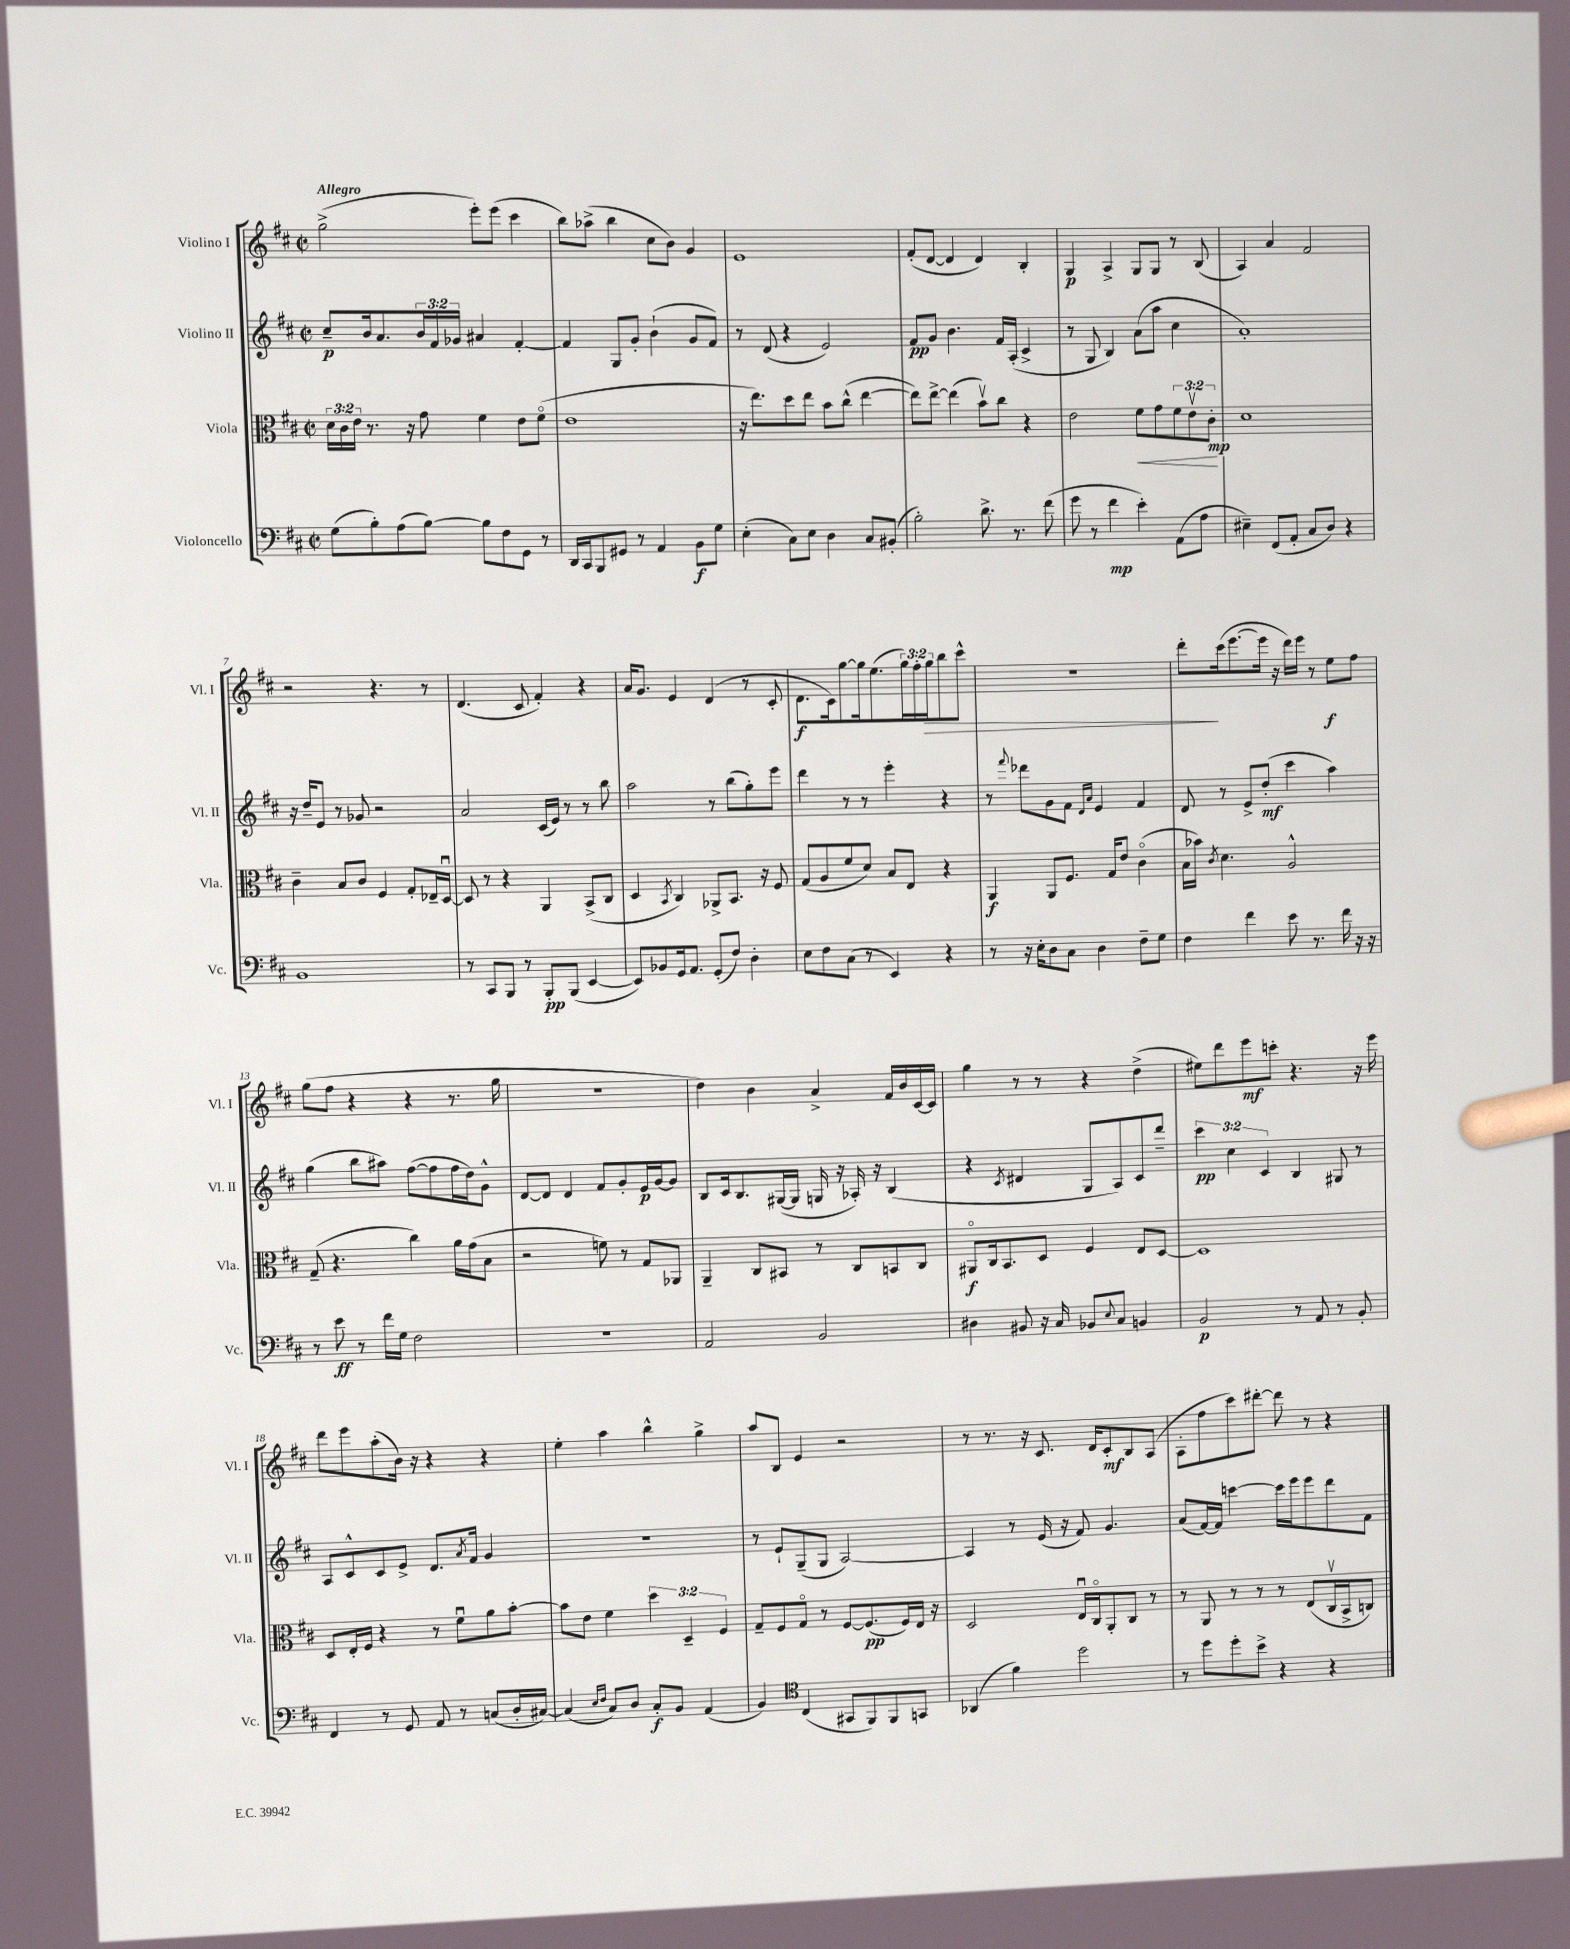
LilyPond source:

<<
\new StaffGroup <<
\new Staff = "s0" \with { instrumentName = "Violino I" shortInstrumentName = "Vl. I" } {
    \clef treble \key d \major \defaultTimeSignature \time 2/2 \override Staff.TupletNumber.text = #tuplet-number::calc-fraction-text \tempo "Allegro"
    g''2->( e'''8-.) e'''8( cis'''4 |
    b''8) aes''8->( b''4 cis''8 b'8) g'4 |
    e'1 |
    fis'8-.( d'8~ d'4 d'4) b4-. |
    g4\p a4-> g8 g8 r8 b8( |
    a4) a'4 fis'2 |
    r2 r4. r8 |
    d'4.( cis'8 fis'4-.) r4 |
    a'16 g'8. e'4 d'4( r8 cis'8-. |
    d'8.\f cis'16) g''8~ g''16 e''8.( \tuplet 3/2 { g''16) fis''16-. g''16\> } b''8 cis'''8-^ |
    R1 |
    d'''8-.\! cis'''16( e'''8.~ e'''16 r16 d'''16) e'''16 r8 e''8\f fis''8 |
    g''8( fis''8 r4 r4 r8. g''16 |
    r1 |
    d''4) b'4 a'4-> fis'16 b'16 cis'16~ cis'16 |
    g''4 r8 r8 r4 d''4->( |
    eis''8) d'''8 e'''8\mf c'''8-. r4. r16 e'''16 |
    d'''8 e'''8 a''8-.( b'16) r16 r4 r4 |
    e''4-. a''4 b''4-^ g''4-> |
    a''8 b8 e'4 r2 |
    r8 r8. r16 cis'8. d'16 cis'8-.\mf b8 a8( |
    a8-. fis''8 cis'''8) dis'''8~-. dis'''8 r8 r4 \bar "|." |
}
\new Staff = "s1" \with { instrumentName = "Violino II" shortInstrumentName = "Vl. II" } {
    \clef treble \key d \major \defaultTimeSignature \time 2/2 \override Staff.TupletNumber.text = #tuplet-number::calc-fraction-text
    cis''8--\p b'16 a'8. \tuplet 3/2 { b'16 fis'16 ges'16 } ais'4 fis'4~-. |
    fis'4 g8 g'8-. b'4-!( g'8 fis'8) |
    r8 d'8( r4 e'2) |
    fis'8\pp g'8 b'4. fis'16 a16-.( cis'4-> |
    r8 g8 b4) a'8( a''8 cis''4 |
    a'1-.) |
    r16 d''16-- e'8 r8 ges'8 r2 |
    a'2 cis'16( e'16) r8 r8 b''8 |
    a''2 r8 b''8( g''8-.) e'''8 |
    d'''4 r8 r8 e'''4-. r4 |
    r8 \appoggiatura { fis'''8 } des'''8 g'8 fis'8 \grace { d'16 a'16 } e'4 fis'4 |
    d'8 r8 e'8-> d''8-.\mf( cis'''4 a''4) |
    g''4( b''8 ais''8) fis''8~( fis''8 fis''16 d''16) g'8-^ |
    d'8~ d'8 d'4 fis'8 g'8-. e'16\p g'16~ g'8 |
    b8 cis'16 b8. gis16~( gis16 g16 r16 aes16-.) r16 b4( |
    r4 \acciaccatura { cis'8 } dis'4 g8 a8) cis'8 d'''8-- |
    \tuplet 3/2 { cis'''4\pp cis''4 cis'4 } b4 gis8 r8 |
    a8 cis'8-^ cis'8 e'8-> d'8. \acciaccatura { a'8 } fis'16 g'4 |
    r1 |
    r8 e'8-! g8--( g8 a2~) |
    a4 r8 e'16( r16 fis'8) g'4. |
    a'8( fis'16~) fis'16 c'''4~ c'''16 e'''16 e'''8 d'''8 fis'8 \bar "|." |
}
\new Staff = "s2" \with { instrumentName = "Viola" shortInstrumentName = "Vla." } {
    \clef alto \key d \major \defaultTimeSignature \time 2/2 \override Staff.TupletNumber.text = #tuplet-number::calc-fraction-text
    \tuplet 3/2 { d'16 cis'16 e'16 } r8. r16 g'8 fis'4 e'8 fis'8\flageolet( |
    e'1 |
    r16 e''8.) d''8 e''8 b'8 cis''8-^( e''4~ |
    e''8) e''8~-> e''4( b'8\upbow) cis''8 r4 |
    e'2 fis'8\< g'8 \tuplet 3/2 { fis'8 e'8\upbow cis'8-.\mp\! } |
    d'1 |
    cis'4-- b8 cis'8 fis4 g8-. ees16-- d16~\downbow |
    d8 r8 r4 a,4 b,8->( cis8 |
    d4 \acciaccatura { b,8 } cis4) aes,8-> b,8. r16 fis8 |
    g8( a8 fis'8 d'8) b8 e8 r4 |
    a,4\f a,8 fis8. g16 e'8 cis'4\flageolet( |
    b16 bes'16) \acciaccatura { cis'8 } d'4. a2-^ |
    g8--( r4. cis''4) a'16 g'16( b8 |
    r2 f'8) r8 g8 aes,8 |
    a,4-- cis8 bis,8 r8 cis8 b,8 cis8 |
    ais,8\flageolet\f cis16 b,8. d8 fis4 e8 d8~ |
    d1 |
    d8 e16-. fis16 r4 r8 fis'8\downbow a'8 b'8~-. |
    b'8 e'8 fis'4 \tuplet 3/2 { d''4 d4-- fis4 } |
    g8-- fis8 g8\flageolet r8 fis8~ fis8.\pp( fis16) e16 r16 |
    d2 e16\downbow cis16\flageolet a,8-. cis8 r8 |
    r8 a,8 r8 r8 r8 e8( cis16\upbow b,16-> c8) \bar "|." |
}
\new Staff = "s3" \with { instrumentName = "Violoncello" shortInstrumentName = "Vc." } {
    \clef bass \key d \major \defaultTimeSignature \time 2/2
    g8( b8-.) a8( b8~) b8 fis8 g,8 r8 |
    d,16 cis,16 b,,8 gis,8 r8 a,4 b,8\f g8 |
    e4-.( cis8) e8 d4 cis8 bis,8-.( |
    b2-.) d'8.-> r8. fis'8( |
    g'8 r8 fis'4\mp e'4-.) a,8( a8 |
    eis4--) fis,8( a,8-. cis8 d8) r4 |
    b,1 |
    r8 cis,8 b,,8 r8 b,,8-.\pp b,,8( e,4~ |
    e,8) bes,8 g,16 a,8. g,8-.( fis8) d4-. |
    e8 fis8 cis8( r8 e,4) r4 |
    r8 r16 e16-. d8 cis8 d4 fis8-- g8 |
    fis4 fis'4 e'8 r8. fis'16 r16 r16 |
    r8 e'8\ff r8 fis'16 g16 fis2 |
    r1 |
    a,2 b,2 |
    dis4 bis,8 r16 cis16 bes,8 \appoggiatura { e8 } cis8 b,4 |
    b,2\p r8 a,8 r8 b,8-. |
    fis,4 r8 g,8 a,8 r8 c8( d16-. cis16~) |
    cis4( \grace { e16 fis16 } cis8) d8 cis8-.\f b,8 a,4( |
    b,4) \clef tenor cis4( gis,8 fis,8) fis,8 g,8 |
    aes,4( fis'4) d''2 |
    r8 d''8 d''8-. b'8-> r4 r4 \bar "|." |
}
>>
>>
